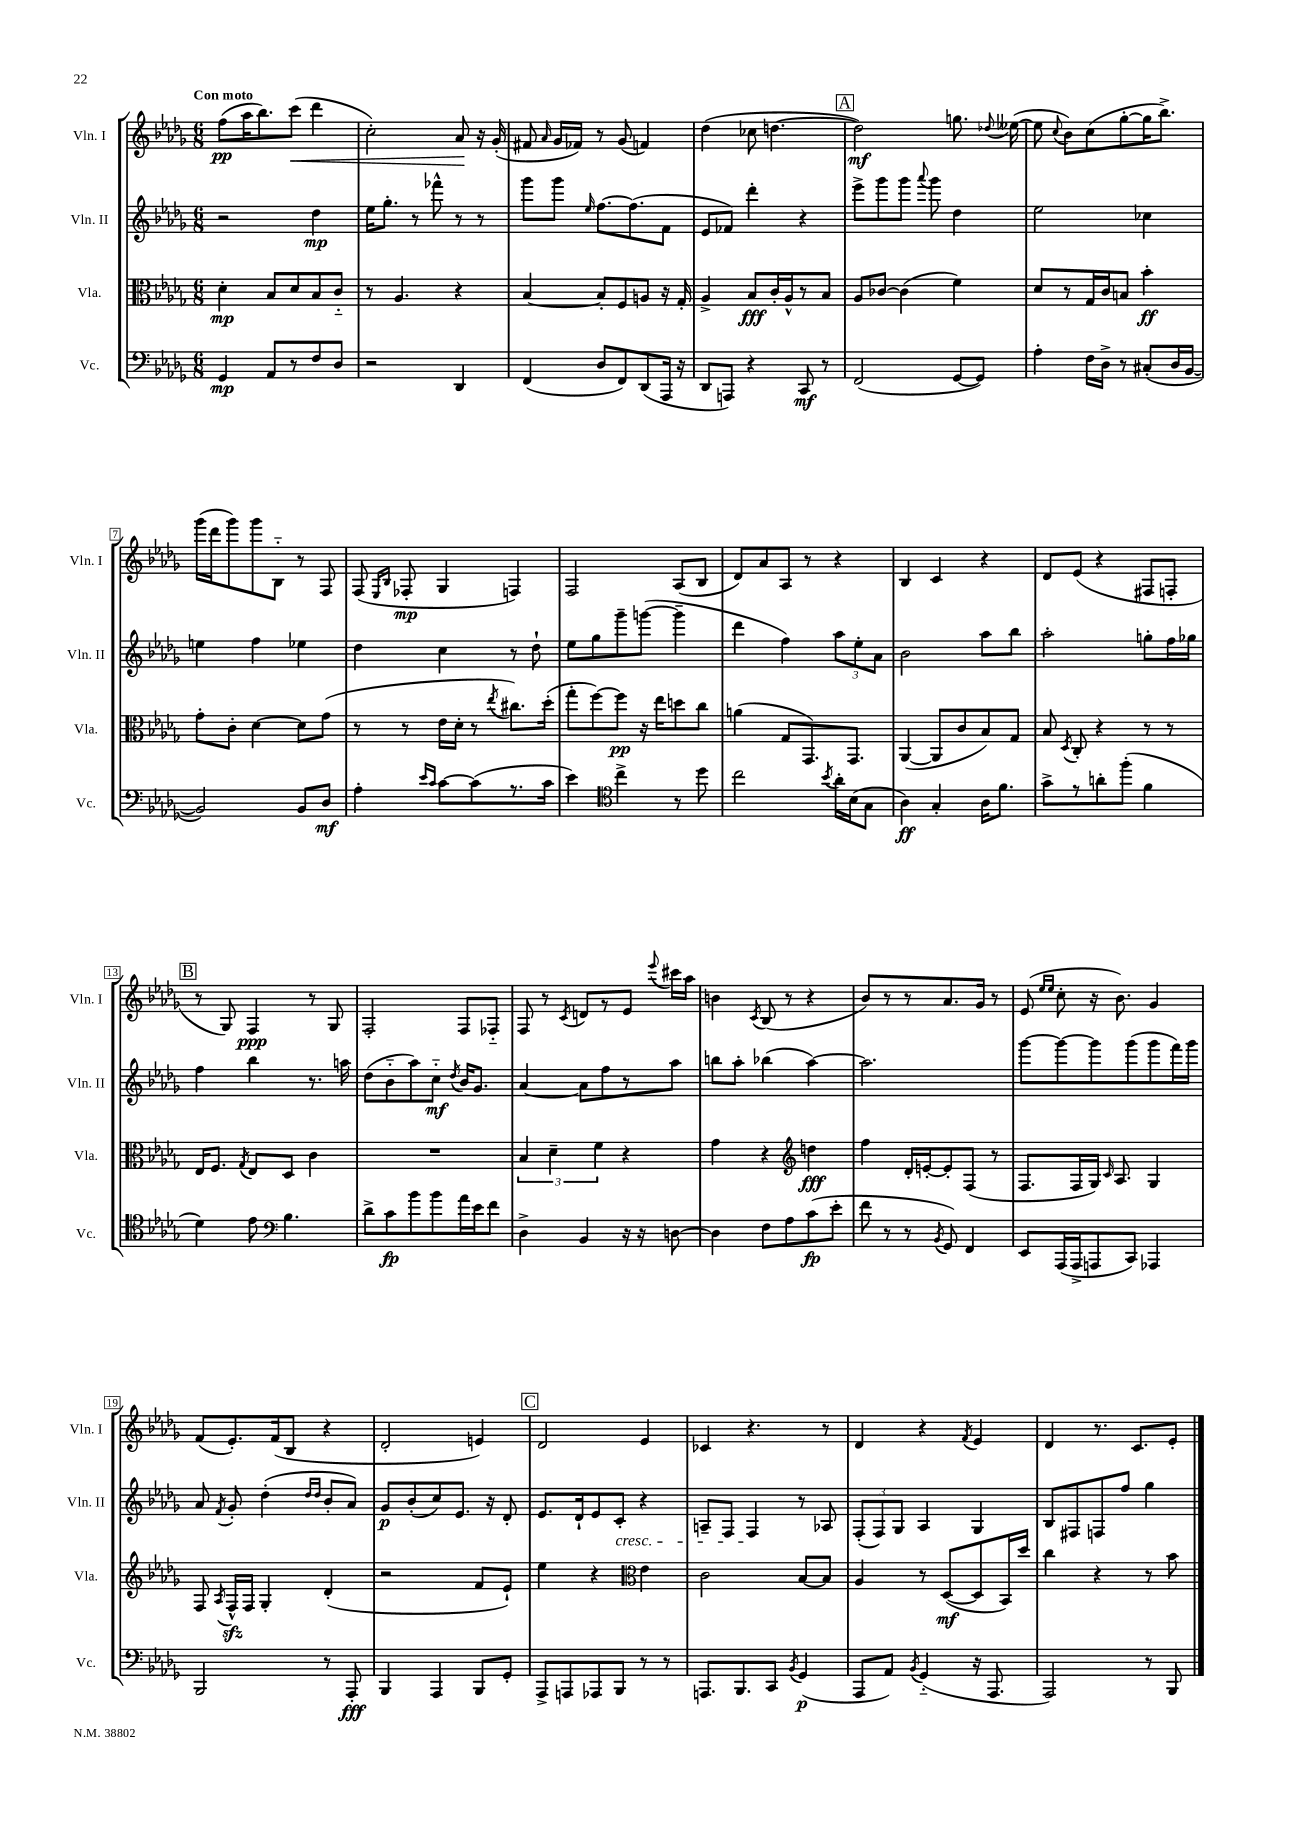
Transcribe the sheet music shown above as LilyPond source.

<<
\new StaffGroup <<
\new Staff = "s0" \with { instrumentName = "Vln. I" shortInstrumentName = "Vln. I" } {
    \clef treble \key des \major \numericTimeSignature \time 6/8 \tempo "Con moto"
    \autoBeamOff f''8[\pp( aes''16 bes''8.) c'''8]\<( des'''4 |
    c''2-.) aes'8\! r16 ges'16-.( |
    fis'8 \grace { aes'16 } ges'16[ fes'16]) r8 ges'8( f'4) |
    des''4( ces''8 d''4.~ |
    \mark \markup { \box "A" } d''2\mf) g''8. \appoggiatura { des''8 } eeses''16~( |
    eeses''8 \appoggiatura { c''8 } bes'8[) c''8( ges''8~-. ges''16 bes''8.]->) |
    ges'''16[( des'''16 ges'''8) ges'''8 bes8]-_ r8 f8 |
    f8( \grace { ees16[ bes16] } fes8-.\mp ges4 f4) |
    f2 aes8[( bes8] |
    des'8[) aes'8 aes8] r8 r4 |
    bes4 c'4 r4 |
    des'8[ ees'8]( r4 fis8[ f8]-. |
    \mark \markup { \box "B" } r8 ges8) f4\ppp r8 ges8 |
    f2-. f8[ fes8]-_ |
    f8 r8 \acciaccatura { c'8 } d'8[ r8 ees'8] \appoggiatura { ees'''8 } cis'''16[ aes''16] |
    b'4 \acciaccatura { c'8 } bes8( r8 r4 |
    bes'8[) r8 r8 aes'8. ges'16] r8 |
    ees'8( \grace { ees''16[ ees''16] } c''8-. r16 bes'8.) ges'4 |
    f'8[( ees'8.-.) f'16( bes8] r4 |
    des'2-. e'4) |
    \mark \markup { \box "C" } des'2 ees'4 |
    ces'4 r4. r8 |
    des'4 r4 \acciaccatura { f'8 } ees'4 |
    des'4 r8. c'8.[ ees'8]-. \bar "|." |
}
\new Staff = "s1" \with { instrumentName = "Vln. II" shortInstrumentName = "Vln. II" } {
    \clef treble \key des \major \numericTimeSignature \time 6/8
    \autoBeamOff r2 des''4\mp |
    ees''16[ ges''8.]-. r8 fes'''8-^ r8 r8 |
    ges'''8[ ges'''8] \grace { ees''16 } f''8.[~ f''8.( f'8] |
    ees'8[ fes'8]) des'''4-. r4 |
    \mark \markup { \box "A" } ees'''8[-> ges'''8 ges'''8] \appoggiatura { aes'''8 } ges'''8 des''4 |
    ees''2 ces''4 |
    e''4 f''4 ees''4 |
    des''4 c''4 r8 des''8-! |
    ees''8[ ges''8 ges'''8-- g'''8]~( g'''4-- |
    des'''4 f''4) \tuplet 3/2 { aes''8[ ees''8-. aes'8] } |
    bes'2 aes''8[ bes''8] |
    aes''2-. g''8[-. f''16 ges''16] |
    \mark \markup { \box "B" } f''4 bes''4 r8. a''16 |
    des''8[( bes'8-_ aes''8) c''8]-_\mf \acciaccatura { des''8 } bes'16[ ges'8.] |
    aes'4~ aes'8[ f''8 r8 aes''8] |
    b''8[ aes''8]-. bes''4( aes''4~) |
    aes''2. |
    ges'''8[~ ges'''8~ ges'''8 ges'''8( ges'''8 f'''16) ges'''16] |
    aes'8 \acciaccatura { f'8 } ges'8-. des''4-.( \grace { des''16[ des''16] } bes'8[-. aes'8]) |
    ges'8[\p bes'8-.( c''8) ees'8.] r16 des'8-. |
    \mark \markup { \box "C" } ees'8.[ des'16-! ees'8 c'8]-.\cresc r4 |
    a8[-- f8] f4\! r8 aes8 |
    \tuplet 3/2 { f8[-.( f8) ges8] } aes4 ges4 |
    bes8[ fis8 f8 f''8] ges''4 \bar "|." |
}
\new Staff = "s2" \with { instrumentName = "Vla." shortInstrumentName = "Vla." } {
    \clef alto \key des \major \numericTimeSignature \time 6/8
    \autoBeamOff des'4-.\mp bes8[ des'8 bes8 c'8]-_ |
    r8 aes4. r4 |
    bes4~ bes8[-. f8 a8] r16 ges16-. |
    aes4-> bes8[\fff c'16-. aes16-^ r8 bes8] |
    \mark \markup { \box "A" } aes8[ ces'8]~ ces'4( f'4) |
    des'8[ r8 ges16 c'16 b8] bes'4-.\ff |
    ges'8[-. c'8]-. des'4~ des'8[ ges'8]( |
    r8 r8 ees'16[ des'16]-. r8 \acciaccatura { ees''8 } cis''8.[) des''16]-.( |
    ges''8[-. f''8~) f''8]\pp r16 ees''16[ d''8 c''8] |
    a'4( ges8[ ges,8.) ges,8.] |
    aes,4~( aes,8[ c'8 bes8) ges8] |
    bes8 \acciaccatura { des8 } c8-. r4 r8 r8 |
    \mark \markup { \box "B" } ees16[ f8.] \acciaccatura { ges8 } ees8[ des8] c'4 |
    R2. |
    \tuplet 3/2 { bes4 des'4-- f'4 } r4 |
    ges'4 r4 \clef treble d''4\fff |
    f''4 des'16[-. e'16~-. e'8-. f8]( r8 |
    f8.[ f16 ges16]) \grace { c'16 } aes8. ges4 |
    f8 \acciaccatura { aes8 } f16[-^\sfz f16] ges4-. des'4-.( |
    r2 f'8[ ees'8]-!) |
    \mark \markup { \box "C" } ees''4 r4 \clef alto ees'4 |
    c'2 bes8[~ bes8] |
    aes4 r8 des8[~\mf( des8 bes,16) des''16] |
    c''4 r4 r8 bes'8 \bar "|." |
}
\new Staff = "s3" \with { instrumentName = "Vc." shortInstrumentName = "Vc." } {
    \clef bass \key des \major \numericTimeSignature \time 6/8
    \autoBeamOff ges,4\mp aes,8[ r8 f8 des8] |
    r2 des,4 |
    f,4( des8[ f,8) des,8( aes,,16] r16 |
    des,8[ a,,8]) r4 c,8\mf r8 |
    \mark \markup { \box "A" } f,2( ges,8[~ ges,8]) |
    aes4-. f16[ des16]-> r8 cis8[-.( des16 bes,16]~ |
    bes,2) bes,8[ des8]\mf |
    aes4-. \grace { ees'16[ c'16] } c'8[~ c'8( r8. c'16] |
    ees'4) \clef tenor c''4-> r8 des''8 |
    c''2 \acciaccatura { bes'8 } aes'16[-. bes16( ges8] |
    aes4\ff) ges4-. aes16[ f'8.] |
    ges'8[-> r8 a'8-. f''8]-.( f'4 |
    \mark \markup { \box "B" } des'4) ees'8 \clef bass bes4. |
    des'8[-> c'8\fp bes'8 bes'8 aes'16 ees'16 f'8] |
    des4-> bes,4 r16 r16 d8~ |
    d4 f8[ aes8 c'8\fp( ees'8]-. |
    f'8 r8 r8 \acciaccatura { bes,8 } ges,8) f,4 |
    ees,8[ aes,,16( aes,,16-> a,,8 c,8]) aes,,4 |
    bes,,2 r8 aes,,8-.\fff |
    bes,,4 aes,,4 bes,,8[ ges,8]-. |
    \mark \markup { \box "C" } aes,,8[-> a,,8 aes,,8 bes,,8] r8 r8 |
    a,,8.[ bes,,8. c,8] \acciaccatura { bes,8 } ges,4\p( |
    aes,,8[ aes,8]) \acciaccatura { bes,8 } ges,4-_( r16 aes,,8. |
    aes,,2) r8 bes,,8 \bar "|." |
}
>>
>>
\layout { \context { \Score \override BarNumber.stencil = #(make-stencil-boxer 0.1 0.3 ly:text-interface::print) } }
